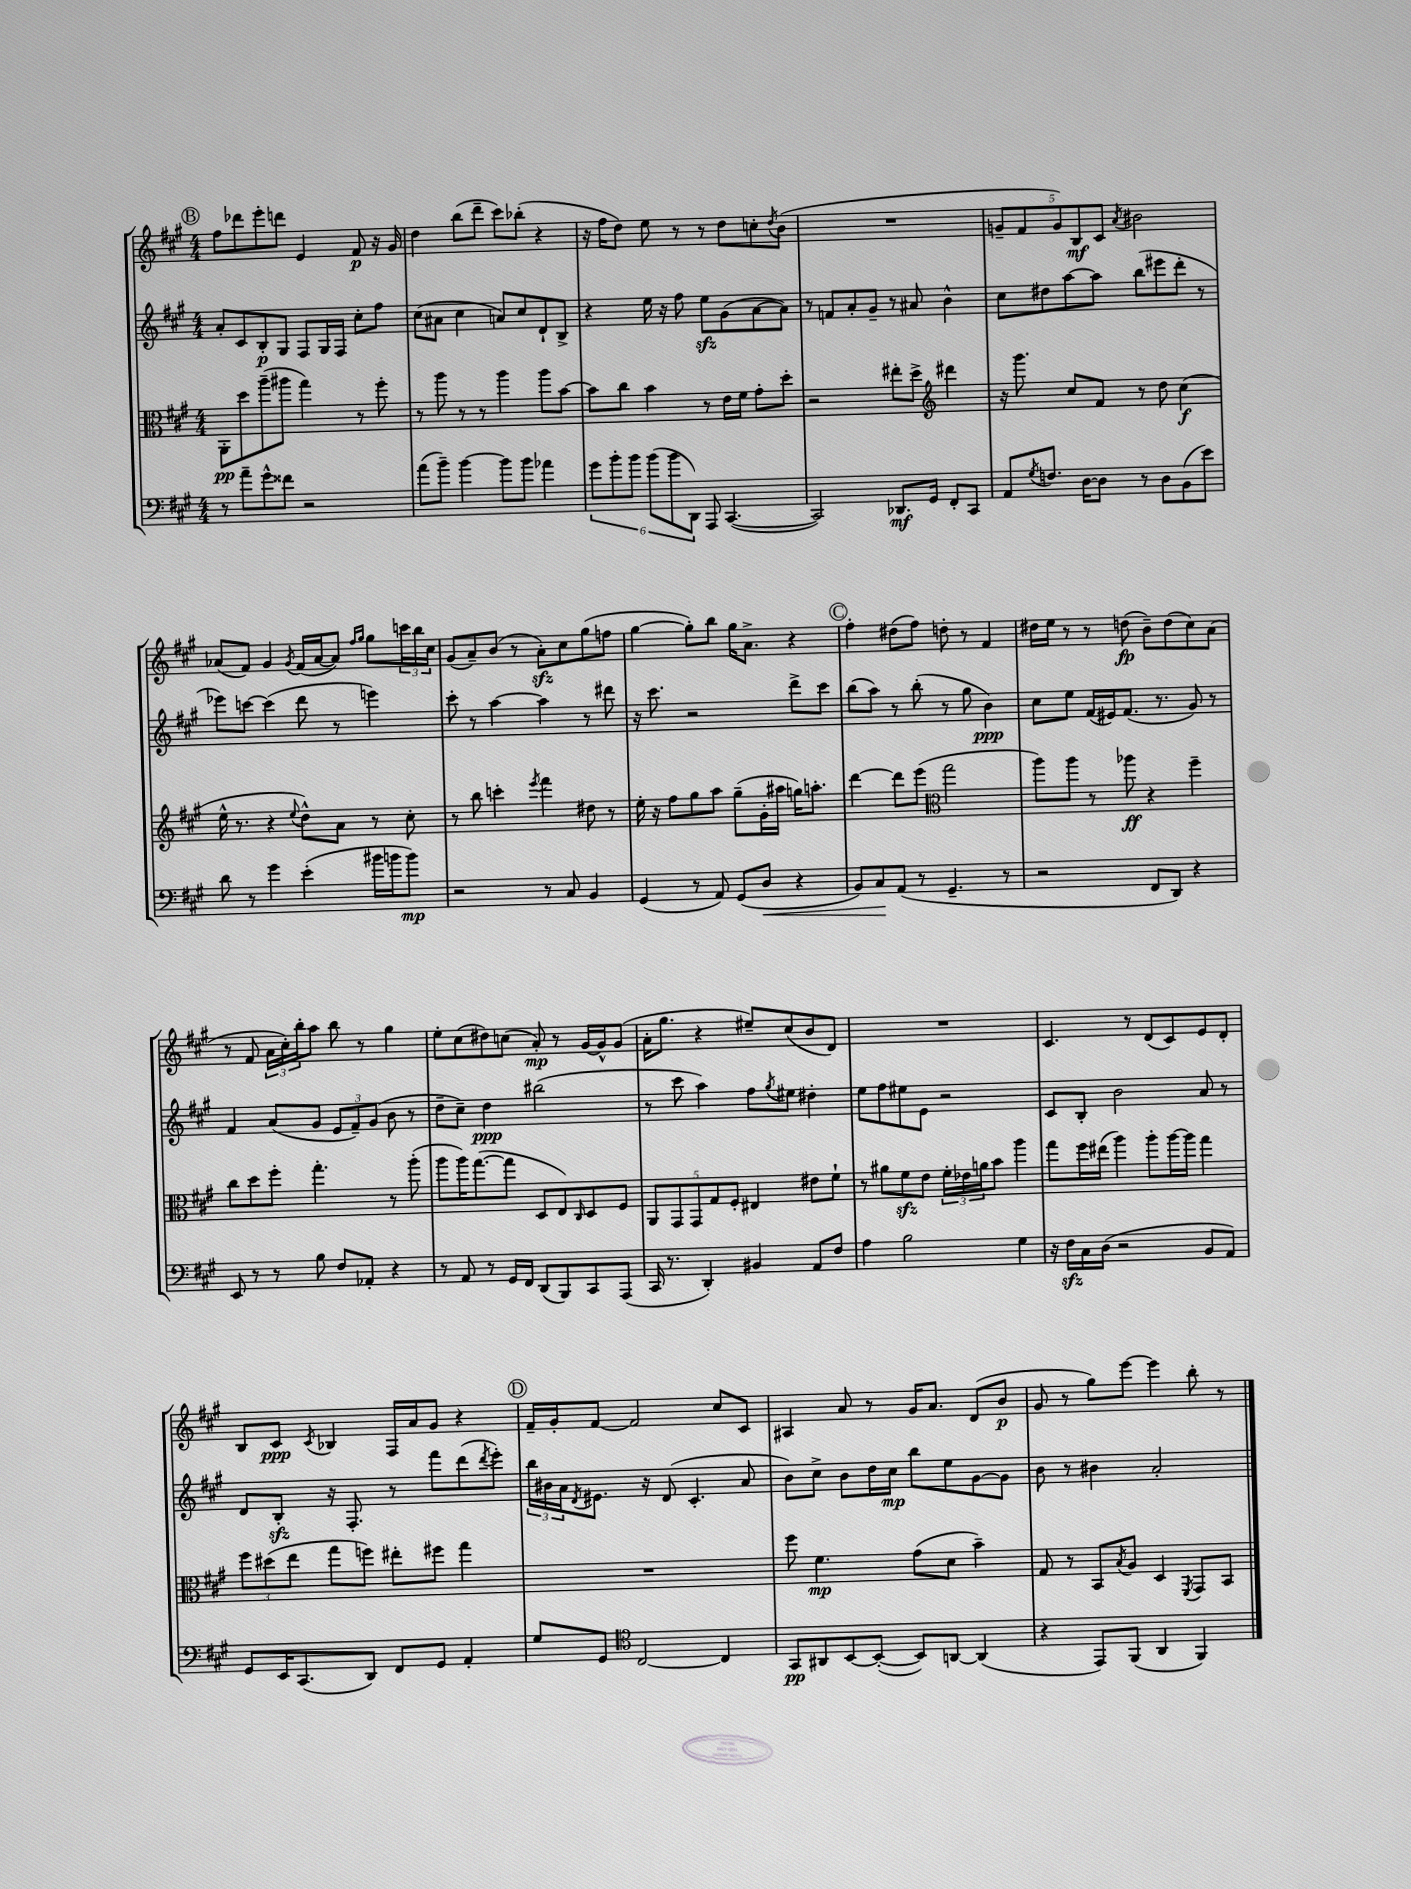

**kern	**kern	**kern	**kern
*staff4	*staff3	*staff2	*staff1
*clefF4	*clefC3	*clefG2	*clefG2
*k[f#c#g#]	*k[f#c#g#]	*k[f#c#g#]	*k[f#c#g#]
*M4/4	*M4/4	*M4/4	*M4/4
8r	8AA'	8a'	8ff#
8a~	8dd	8c#	8ddd-
8g#^^	(8aa~	8B'	8eee'
8f##	8aa#	8G#	8ddd
2r	4gg#)	8F#	4e
.	.	16G#	.
.	.	16F#	.
.	8r	8cc#'	8f#
.	8ff#'	8ff#	16r
.	.	.	16g#
=	=	=	=
(8a	8r	(8cc#	4dd
8b~)	8aa	8a#	.
[4b	8r	4cc#	(8bb
.	8r	.	8ddd~
8b]	4aa	8a)	8ccc#)
8b	.	8cc#	(8bb-'
4a-	8aa	8d`	4r
.	[8b	8B^	.
=	=	=	=
12g#	8b]	4r	16r
.	.	.	16ff#
12b'	.	.	.
.	8cc#	.	8dd)
12b	.	.	.
(12b	4b	16ee	8ee
.	.	16r	.
12b	.	.	.
.	.	8ff#	8r
12DD)	.	.	.
8AAA	8r	8ee	8r
([4.CC#	16e	(8g#	8dd
.	16f#	.	.
.	8g#'	[8a	8cc'
.	.	.	8qdd
.	8dd'	8a])	(8b
=	=	=	=
2CC#])	2r	8r	1r
.	.	8f	.
.	.	8a'	.
.	.	8g#~	.
8.DD-	8ee#'	8r	.
.	8dd^	8a#	.
16GG#	.	.	.
*	*clefG2	*	*
8FF#'	4ddd#	4b^^	.
8CC#	.	.	.
=	=	=	=
8AA	16r	8cc#	10g~
.	8.ggg#	.	.
.	.	.	10f#
8qG#	.	.	.
8.F	.	8dd#	.
.	.	.	10g)
.	8cc#	[8aa	.
.	.	.	10B
[16D	.	.	.
8D]	8f#	8aa]	.
.	.	.	10c#
.	.	.	8qa
8r	8r	(8bb	2b#
8D	8dd	8eee#	.
(8BB	(4cc#	8ddd'	.
8e)	.	8r	.
=	=	=	=
8d	16ee^^	8eee-)	(8a-
.	8.r	.	.
8r	.	[8ccc	8f#)
4g#	4r	(4ccc]	4g#
.	8qqee	.	8qg#
(4e'	8dd^^)	8ddd	(16f#
.	.	.	[16a-
.	8a	8r	8a-])
.	.	.	16qqff#
.	.	.	16qqgg#
16b#	8r	4eee)	8gg#
16b	.	.	.
8b)	8cc#'	.	24ccc
.	.	.	24bb
.	.	.	24cc#
=	=	=	=
2r	8r	8ccc#'	(8g#
.	8bb	8r	8a~)
.	4ccc'	[4aa	(8b
.	.	.	8r
.	8qeee	.	.
8r	4fff#	4aa]	8a')
8C#	.	.	8cc#
4BB	8dd#	8r	(8gg#
.	8r	8ddd#	8ff
=	=	=	=
(4GG#	16ee'	16r	[4gg#
.	16r	8.ccc#	.
.	8ff#	.	.
8r	8gg#	2r	8gg#'])
8AA)	8aa	.	8bb
(8GG#	(8gg#~	.	16gg#
.	.	.	8.a^
8D	16g#'	.	.
.	16aa#	.	.
4r	16gg)	8ddd^	4r
.	8.aa'	.	.
.	.	8ccc#	.
=	=	=	=
8BB)	[4ddd	(8bb	4ff#'
8C#	.	8aa)	.
(8AA	8ddd]	8r	(8dd#
8r	(8eee	(8bb'	8ff#)
*	*clefC3	*	*
4.GG#~	2gg#	8r	8dd'
.	.	8gg#	8r
.	.	4b)	4f#
8r	.	.	.
=	=	=	=
2r	8aa)	8cc#	16dd#
.	.	.	16ee
.	8aa	8ee	8r
.	8r	(16f#	8r
.	.	16e#)	.
.	8aa-	(8.f#	(8dd
8FF#	4r	.	8b~)
.	.	8.r	.
8DD)	.	.	(8dd
4r	4ff#~	8g#)	8cc#)
.	.	8r	(8a
=	=	=	=
8EE	8cc#	4f#	8r
8r	8dd	.	8f#
8r	8ff#'	(8a	24a
.	.	.	24cc#')
.	.	.	24bb'
8B	4.gg#'	8g#	8aa
8F#	.	12e	8bb
.	.	12f#~)	.
8AA-'	.	.	8r
.	.	(12g#	.
4r	8r	8b	4gg#
.	(8aa'	8r	.
=	=	=	=
8r	8aa	8dd~	8ee'
8AA	16aa)	8cc#~)	(8cc#
.	([8.gg#	.	.
8r	.	4dd	8dd#)
16GG#	8gg#]	.	(8cc
16FF#	.	.	.
(8DD	8D	(2bb#	8a')
8BBB)	8E)	.	8r
.	16qqC#	.	.
8CC#	8D	.	[16g#
.	.	.	16g#^^]
(8AAA	8F#	.	(8g#
=	=	=	=
16CC#	10AA	8r	16a'
8.r	.	.	8.gg#
.	10GG#	.	.
.	.	8ccc#	.
.	10GG#	.	.
4DD')	.	4aa)	4r
.	10G#	.	.
.	10F#'	.	.
4BB#	4E#	8ff#	8ee#~)
.	.	8qgg#	.
.	.	8ee#	(8cc#
8AA	8e#	4dd#'	8b
8F#	8f#`	.	8d)
=	=	=	=
4A	8r	8ee	1r
.	8a#	8ff#	.
2B	8f#	8ee#	.
.	8e	8e	.
.	24f#'	2r	.
.	24e-	.	.
.	24a	.	.
.	8b	.	.
4G#	4aa	.	.
=	=	=	=
16r	8gg#	8c#	4.c#
16F#	.	.	.
16C#	16ff#	8B'	.
(16D	(16ee#	.	.
2r	4aa)	2b	.
.	.	.	8r
.	8aa'	.	(8d
.	[16aa	.	8c#)
.	16aa]	.	.
8BB	4gg#	8a	8e
8AA)	.	8r	8d'
=	=	=	=
8GG#	12ff#	8d	8B
.	(12dd#	.	.
16EE	.	8B'	8c#
.	12ee	.	.
(8.CC#	.	.	.
.	.	.	8qc#
.	8gg#	16r	4B-
.	.	8.F#'	.
8DD)	8ff)	.	.
8FF#	8ee#'	8r	16F#
.	.	.	16a
8GG#	8ff#	8fff#	8g#
4AA'	4gg#	(8ddd	4r
.	.	8qddd	.
.	.	8eee')	.
=	=	=	=
8G#	1r	24bb	16f#~
.	.	24b#	.
.	.	.	16g#'
.	.	24a	.
.	.	8qd	.
8GG#	.	8.e#	[8f#
*clefC4	*	*	*
[2C#	.	.	2f#]
.	.	16r	.
.	.	(8d	.
.	.	4.c#'	.
4C#]	.	.	8cc#
.	.	8a	8c#
=	=	=	=
8GG#	8ff#	8b)	4A#
8AA#	4.f#	8cc#^	.
[8BB	.	8b	8a
(8BB'_	.	16dd	8r
.	.	16cc#	.
8BB])	(8g#	8bb	16g#
.	.	.	8.a
[8AA	8d	8ee	.
(4AA]	4b~)	[8g#	(8d
.	.	8g#]	8b
=	=	=	=
4r	8G#	8b	8g#
.	8r	8r	8r
8EE)	8BB	4b#	8gg#)
.	8qB	.	.
(8FF#	8A	.	[8eee
4AA	4D	2a'	4eee]
.	8qFF#	.	.
4FF#)	8GG#	.	8bb'
.	8BB	.	8r
==	==	==	==
*-	*-	*-	*-
